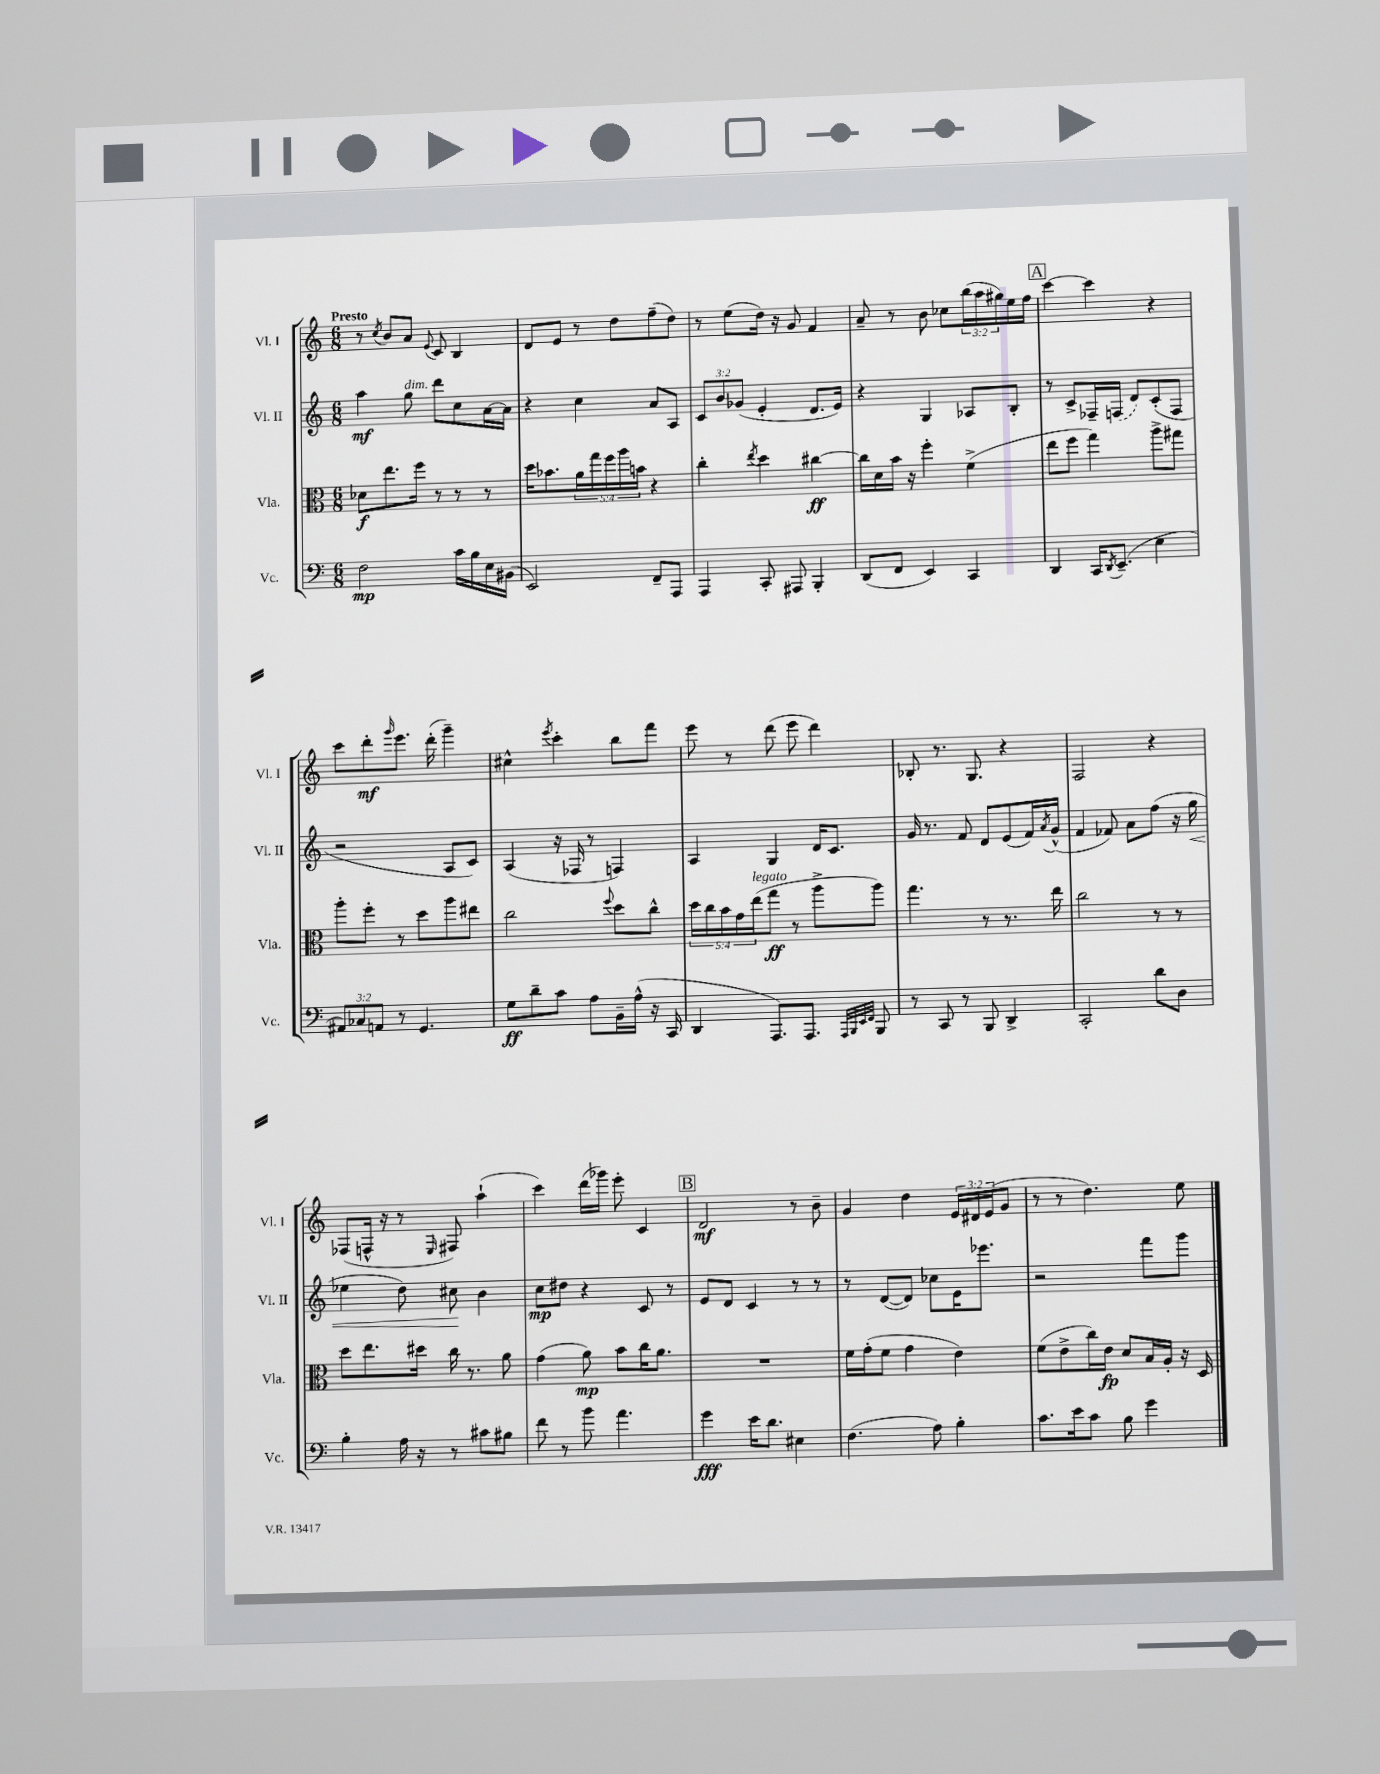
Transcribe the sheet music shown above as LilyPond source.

<<
\new StaffGroup <<
\new Staff = "s0" \with { instrumentName = "Vl. I" shortInstrumentName = "Vl. I" } {
    \clef treble \key c \major \numericTimeSignature \time 6/8 \override Staff.TupletNumber.text = #tuplet-number::calc-fraction-text \tempo "Presto"
    r8 \acciaccatura { c''8 } b'8 a'8 \appoggiatura { e'8 } c'8 b4 |
    d'8 e'8 r8 d''8 f''8--( d''8) |
    r8 e''8( d''16) r16 g'8 f'4 |
    a'8-- r8 b'8 ces''8 \tuplet 3/2 { b''16( a''16 gis''16) } e''16 f''16 |
    \mark \markup { \box "A" } c'''4~ c'''4 r4 |
    c'''8 d'''8-.\mf \grace { g'''16 } e'''8. d'''16-.( g'''4--) |
    cis''4-^ \acciaccatura { e'''8 } c'''4-. b''8 f'''8 |
    e'''8 r8 d'''8( e'''8 d'''4) |
    bes8-. r8. g8. r4 |
    f2 r4 |
    fes8( f16-^ r16 r8 \grace { e16 } fis8) a''4-!( |
    c'''4) d'''16( ges'''16) e'''8-. c'4 |
    \mark \markup { \box "B" } d'2\mf r8 b'8-- |
    g'4 d''4 \tuplet 3/2 { e'16 dis'16 e'16( } g'8 |
    r8 r8 d''4.) e''8 \bar "|." |
}
\new Staff = "s1" \with { instrumentName = "Vl. II" shortInstrumentName = "Vl. II" } {
    \clef treble \key c \major \numericTimeSignature \time 6/8 \override Staff.TupletNumber.text = #tuplet-number::calc-fraction-text
    a''4\mf g''8^\markup { \italic "dim." } d'''8 c''8 a'16~ a'16 |
    r4 c''4 a'8 a8 |
    \tuplet 3/2 { c'8 b'8 ges'8( } e'4-. d'8. e'16) |
    r4 g4 aes8 b8-. |
    \mark \markup { \box "A" } r8 c'8-> fes16-- \once \slurDashed f16( d'8) c'8-.( f8 |
    r2 a8 c'8) |
    a4( r16 fes16 r8 f4) |
    a4 g4 d'16 c'8. |
    g'16 r8. f'8 d'8 e'8( f'16) \acciaccatura { a'8 } g'16-^( |
    f'4 fes'8) a'8 f''8( r16 g''16\< |
    ees''4 d''8) cis''8\! b'4 |
    c''8\mp dis''8 r4 c'8 r8 |
    \mark \markup { \box "B" } e'8 d'8 c'4 r8 r8 |
    r8 d'8~( d'8) ces''8 e'16 ees'''8. |
    r2 f'''8 g'''8 \bar "|." |
}
\new Staff = "s2" \with { instrumentName = "Vla." shortInstrumentName = "Vla." } {
    \clef alto \key c \major \numericTimeSignature \time 6/8 \override Staff.TupletNumber.text = #tuplet-number::calc-fraction-text
    des'8\f e''8. f''16 r8 r8 r8 |
    d''16 bes'8. \tuplet 5/4 { a'16 g''16 f''16 a''16 b'16 } r4 |
    c''4-. \acciaccatura { e''8 } d''4 cis''4~\ff |
    cis''16 d'16 b'16 r16 f''4-. f'4->( |
    \mark \markup { \box "A" } e''8 f''8 g''4) a''8-> gis''8 |
    a''8-. f''8-. r8 d''8 a''8 eis''8 |
    c''2 \appoggiatura { f''8 } d''8 c''8-^ |
    \tuplet 5/4 { d''16 c''16 b'16 g'16 e''16^\markup { \italic "legato" }( } g''8\ff r8 a''8-> a''8) |
    g''4. r8 r8. e''16 |
    c''2 r8 r8 |
    d''8 e''8. dis''16 c''16 r8. a'8 |
    g'4( a'8\mp) b'8 c''16 a'8. |
    \mark \markup { \box "B" } R2. |
    f'16 g'16-.( f'8 g'4 e'4) |
    f'8( e'8-> c''16) e'16\fp d'8 b16 a16-. r16 d16 \bar "|." |
}
\new Staff = "s3" \with { instrumentName = "Vc." shortInstrumentName = "Vc." } {
    \clef bass \key c \major \numericTimeSignature \time 6/8 \override Staff.TupletNumber.text = #tuplet-number::calc-fraction-text
    f2\mp c'16 b16 e16 bis,16( |
    e,2) f,8-- a,,8 |
    a,,4 c,8-. ais,,8 b,,4-. |
    d,8( f,8 e,4) c,4 |
    \mark \markup { \box "A" } d,4 c,16 \acciaccatura { d,8 } e,8.--( e4 |
    \tuplet 3/2 { ais,8) ces8 a,8 } r8 g,4. |
    g8\ff d'8-- c'8 a8 b,16-- a16-^( r16 c,16 |
    d,4 a,,8.) a,,8. \grace { a,,32 b,,32 e,32 f,32 } b,,8 |
    r8 c,8 r8 b,,8 d,4-> |
    c,2-. d'8 d8 |
    b4-. a16 r16 r8 cis'8 bis8 |
    f'8 r8 b'8 a'4. |
    \mark \markup { \box "B" } g'4\fff e'16 d'8. eis4 |
    f4.( a8) b4-. |
    c'8. e'16 c'8 b8 g'4 \bar "|." |
}
>>
>>
\layout { \context { \Score \remove "Bar_number_engraver" } }
